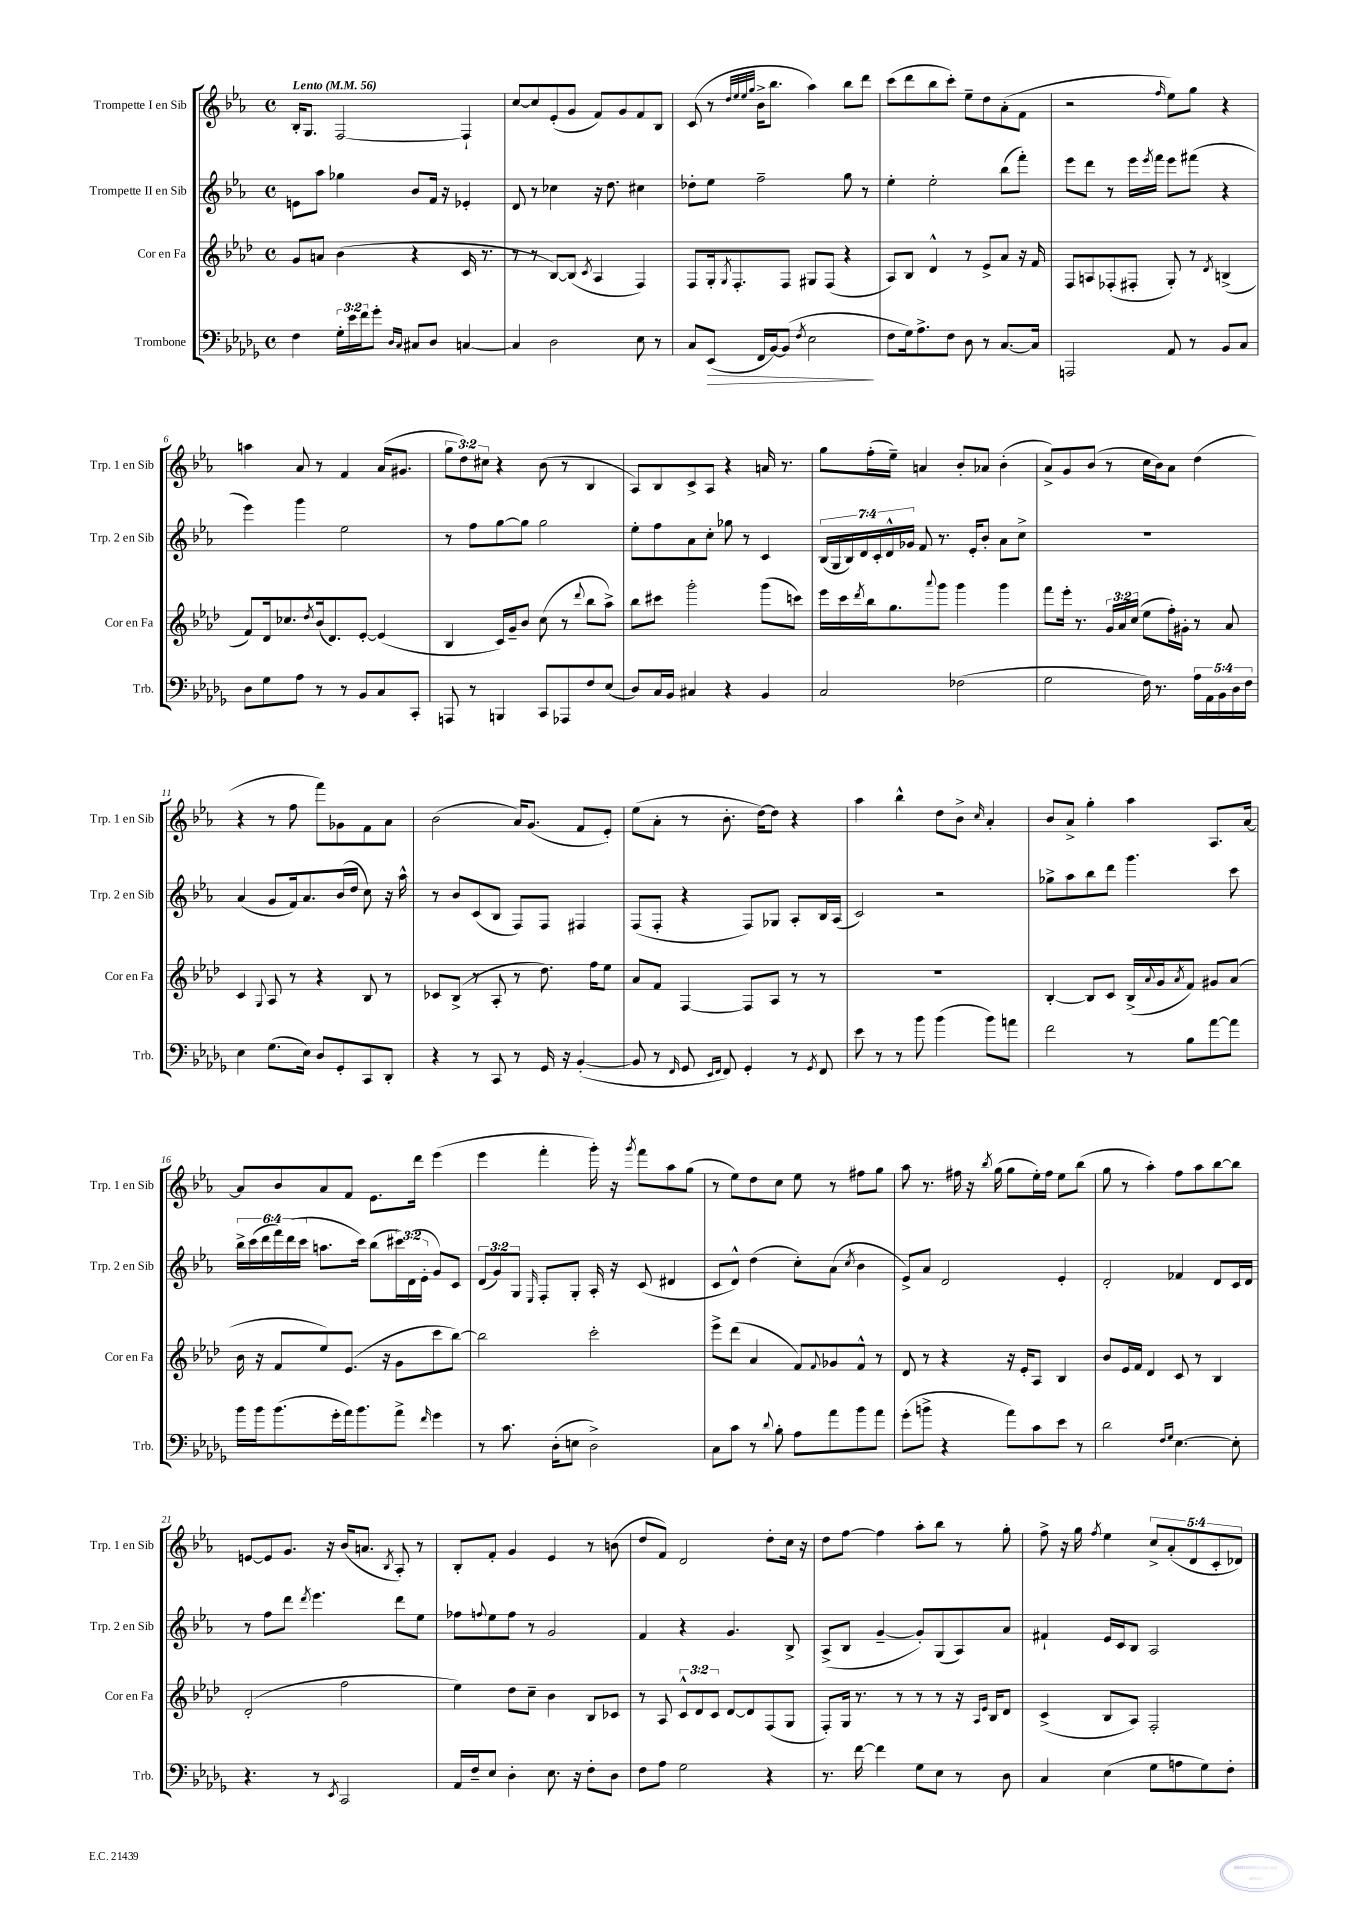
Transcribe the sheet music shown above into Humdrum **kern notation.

**kern	**kern	**kern	**kern
*staff4	*staff3	*staff2	*staff1
*clefF4	*clefG2	*clefG2	*clefG2
*k[b-e-a-d-g-]	*k[b-e-a-d-]	*k[b-e-a-]	*k[b-e-a-]
*M4/4	*M4/4	*M4/4	*M4/4
*met(c)	*met(c)	*met(c)	*met(c)
*MM56	*MM56	*MM56	*MM56
4F	8g	8e	16B-'
.	.	.	8.G
.	8a	8aa-	.
24G-'	(4b-	4gg-	[2F
24e-	.	.	.
24f	.	.	.
8g-'	.	.	.
16qqD-	.	.	.
16qqC	.	.	.
8C#	4r	8b-	.
8D-	.	16f	.
.	.	16r	.
[4C	16c	4e-'	4F`]
.	8.r	.	.
=	=	=	=
4C]	8r	8d	[8cc
.	8r	8r	8cc]
2D-	[8B-)	4cc-	(8e-'
.	(8B-]	.	8g
.	8qc	.	.
.	4A-	16r	8f)
.	.	8.dd	.
.	.	.	8g
8E-	4F)	4cc#	8f
8r	.	.	8B-
=	=	=	=
8C	8F	8dd-'	(8c
(8EE-	16G'	8ee-	8r
.	8qG	.	.
.	8.F'	.	.
.	.	.	32qqdd
.	.	.	32qqee-
.	.	.	32qqee-
.	.	.	32qqgg
16FF	.	2ff~	16b-^
[16BB-)	.	.	8.bb-
(8BB-]	8F	.	.
8qF	.	.	.
2E-	8G#	.	4aa-)
.	(8F	.	.
.	4r	8gg	8bb-
.	.	8r	8ddd
=	=	=	=
8F	8A-)	4ee-'	(8ccc
16G-)	8B-	.	8ddd
8.A-^	.	.	.
.	4d-^^	2ee-'	8bb-
8F	.	.	8ccc')
8D-	8r	.	8ee-~
8r	8e-^	.	8dd
[8.C	8a-	(8bb-	(8a-'
.	16r	8fff')	8f
16C]	16f	.	.
=	=	=	=
2AAA	8F	8eee-	2r
.	8A	8ddd	.
.	(8F-'	8r	.
.	8F#'	16eee-	.
.	.	8qeee-	.
.	.	16fff	.
.	.	.	16qqff
8AA-	8G')	8eee-	8ee-)
8r	8r	(8fff#	8gg
.	8qd-	.	.
8BB-	(4B^	4r	4r
8C	.	.	.
=	=	=	=
8D-	8f)	4eee-)	4aa
8G-	16d-	.	.
.	8.cc-	.	.
8A-	.	4ggg	8a-
.	8qdd-	.	.
8r	(16b-	.	8r
.	8.d-)	.	.
8r	.	2ee-	4f
8BB-	[8e-'	.	.
8C	(4e-]	.	(16a-
.	.	.	8.g#
8CC'	.	.	.
=	=	=	=
8AAA	4B-	8r	12gg
.	.	.	12dd)
8r	.	8ff	.
.	.	.	12cc#
4BBB	16c)	[8gg	4r
.	16g~	.	.
.	8b-	8gg]	.
8CC	(8cc	2gg	(8b-
8AAA-	8r	.	8r
.	8qqddd-	.	.
8F	8bb-	.	4B-
(8E-	8aa-^)	.	.
=	=	=	=
8D-)	8bb-	8ee-'	8A-)
16C	8ccc#	8ff	8B-
16BB-	.	.	.
4C#	2ggg'	8a-	8c^
.	.	8cc'	8A-
4r	.	8gg-	4r
.	.	8r	.
4BB-	(8ggg	4c	16a
.	.	.	8.r
.	8ccc)	.	.
=	=	=	=
2C	16eee-	(28B-	8gg
.	.	28G	.
.	16ccc	.	.
.	.	28B-)	.
.	.	28d	.
.	8qddd-	.	.
.	16bb-	.	(16ff'
.	.	28c'	.
.	.	28d^^	.
.	8.gg	.	16ee-~)
.	.	28g-	.
.	.	8f	4a
.	8qqaaa-	.	.
.	8ggg	8.r	.
(2F-	4ggg	.	8b-'
.	.	16e-'	.
.	.	8b-'	8a-
.	4ggg	8a-	(4b-'
.	.	8cc^	.
=	=	=	=
2G-	8fff	1r	8a-^)
.	16eee-'	.	8g
.	8.r	.	.
.	.	.	(8b-
.	24g	.	8r
.	24a-	.	.
.	(24cc	.	.
16F)	8ee-	.	16cc
8.r	.	.	16b-)
.	16ff')	.	8a-
.	16g#'	.	.
20A-	8r	.	(4dd
20AA-	.	.	.
20BB-	.	.	.
.	8a-	.	.
20D-	.	.	.
20F	.	.	.
=	=	=	=
4E-	4c	(4a-	4r
.	8qqG	.	.
(8.G-	8A-	8g	8r
.	8r	16f)	8ff
16E-)	.	8.a-	.
8D-	4r	.	8fff)
8GG-'	.	(16b-	8g-
.	.	16dd	.
8CC	8B-	8cc)	8f
8DD-'	8r	16r	8a-
.	.	16aa-^^	.
=	=	=	=
4r	8c-	8r	(2b-
.	(8B-^	8b-	.
8r	8r	(8c	.
8CC	8A-'	8B-	.
8r	8r	8F)	16a-)
.	.	.	(8.g
16GG-	8.dd-)	8F	.
16r	.	.	.
([4BB-'	.	4F#	8f
.	16ff	.	.
.	8ee-	.	8e-')
=	=	=	=
8BB-]	8a-	(8F	(8ee-
8r	8f	8F'	8a-'
16qqFF	.	.	.
8GG-	[4F	4r	8r
16qqEE-	.	.	.
16qqFF	.	.	.
8FF)	.	.	8.b-'
4GG-'	8F]	8F)	.
.	.	.	[16dd)
.	8A-	8G-	8dd]
8r	8r	8A-'	4r
8qGG-	.	.	.
8FF	8r	16B-	.
.	.	(16A-	.
=	=	=	=
8e-	1r	2c)	4aa-
8r	.	.	.
8r	.	.	4bb-^^
8b-	.	.	.
(4b-	.	2r	8dd
.	.	.	8b-^
.	.	.	16qqcc
8b-)	.	.	4a-'
8a	.	.	.
=	=	=	=
2f	[4B-'	8gg-^	8b-
.	.	8aa-	8a-^
.	8B-]	8bb-	4gg'
.	8c	8ddd	.
8r	(16B-^	4.ggg	4aa-
.	8qqa-	.	.
.	16g	.	.
.	8qa-	.	.
8B-	8f)	.	.
[8a-	8g#	.	8.A-
8a-]	(8a-	8ccc	.
.	.	.	[16a-
=	=	=	=
16b-	16b-	24bb-^	8a-]
.	.	(24ccc	.
16b-	16r	.	.
.	.	24ddd	.
(8.b-	8f	24fff)	8b-
.	.	(24ddd	.
.	.	24ccc	.
.	8ee-)	8.aa	8a-
16g-'	.	.	.
16a-)	(8.e-	.	8f
8.b-	.	16ccc)	.
.	.	(8bb-	8.e-
.	16r	.	.
8a-^	8g	24ccc#)	.
.	.	(24d	.
.	.	.	16ddd
.	.	24e-'	.
16qqf	.	.	.
4g-	8ccc	8g)	(4eee-
.	[8bb-)	8c	.
=	=	=	=
8r	2bb-]	(12d	4eee-
.	.	12g)	.
8.c	.	.	.
.	.	12G	.
.	.	16qqE-	.
.	.	8F'	4fff'
(16D-'	.	.	.
8E	.	8G'	.
2D-^)	2ccc'	16A-'	16ggg')
.	.	16r	16r
.	.	.	8qggg
.	.	(8c	8fff
.	.	4d#	8aa-
.	.	.	(8gg
=	=	=	=
8C	8eee-^	8c	8r
8c	(8ddd-	8d^^)	8ee-)
8r	4a-	(4dd	8dd
8qqd-	.	.	.
8B-'	.	.	8cc
8A-	8f)	8cc')	8ee-
.	8qqf	.	.
8a-	8g-	(8a-	8r
.	.	8qcc	.
8b-	8f^^	4b-	8ff#
8a-	8r	.	8gg
=	=	=	=
(8g-'	8d-	8e-^)	8aa-
8b^	8r	8a-	8.r
4r	4r	2d	.
.	.	.	16ff#
.	.	.	16r
.	.	.	8qbb-
.	.	.	(16gg
8a-)	16r	.	8gg
.	16e-'	.	.
8c	8A-	.	16ee-')
.	.	.	16ff#
8e-	4B-	4e-'	8ee-
8r	.	.	(8bb-
=	=	=	=
2d-	8b-	2d'	8gg
.	16e-	.	8r
.	16f	.	.
.	4d-	.	4aa-')
16qqF	.	.	.
16qqG-	.	.	.
[4.E-	8c	4f-	8ff
.	8r	.	8aa-
.	4B-	8d	[8bb-
8E-']	.	16c	8bb-]
.	.	16d	.
=	=	=	=
4.r	(2d-'	8r	[8e
.	.	8ff	8e]
.	.	8ddd	8.g
.	.	8qddd	.
8r	.	4.eee-	.
.	.	.	16r
8qEE-	.	.	.
2CC	2ff	.	(16b-
.	.	.	8.a
.	.	.	8qB-
.	.	8ddd	8A-')
.	.	8ee-	8r
=	=	=	=
16AA-	4ee-)	8ff-	8B-'
16F~	.	.	.
.	.	8qqff	.
8E-	.	8ee-	8f'
4D-'	8dd-	8ff	4g
.	8cc~	8r	.
8.E-	4b-	2g	4e-
16r	.	.	.
8F'	8B-	.	8r
8D-	8c-	.	(8b
=	=	=	=
8F	8r	4f	8dd
8A-	8A-	.	8f)
2G-	12c^^	4r	2d
.	12d-	.	.
.	12c	.	.
.	[8d-	4.g	.
.	8d-]	.	.
4r	(8F	.	8dd'
.	8G	8B-^	16cc
.	.	.	16r
=	=	=	=
8.r	8F')	(8A-^	8dd
.	16G	8B-	[8ff
[16f	8.r	.	.
4f]	.	[4g~	4ff]
.	8r	.	.
8G-	8r	8g'])	8aa-'
8E-	8r	(8G	8bb-
8r	16r	8A-)	8r
.	16qqA-	.	.
.	16qqe-	.	.
.	16B-	.	.
8D-	8d-	8a-	8gg'
=	=	=	=
4C	(4c^	4f#`	8ff^
.	.	.	16r
.	.	.	16gg
.	.	.	8qff
(4E-	8B-	16e-	4ee-
.	.	16c	.
.	8A-)	8B-	.
8G-	2F'	2A-	10cc^
.	.	.	(10a-'
8A	.	.	.
.	.	.	10d
8G-)	.	.	.
.	.	.	10c'
8F'	.	.	.
.	.	.	10d-)
==	==	==	==
*-	*-	*-	*-
